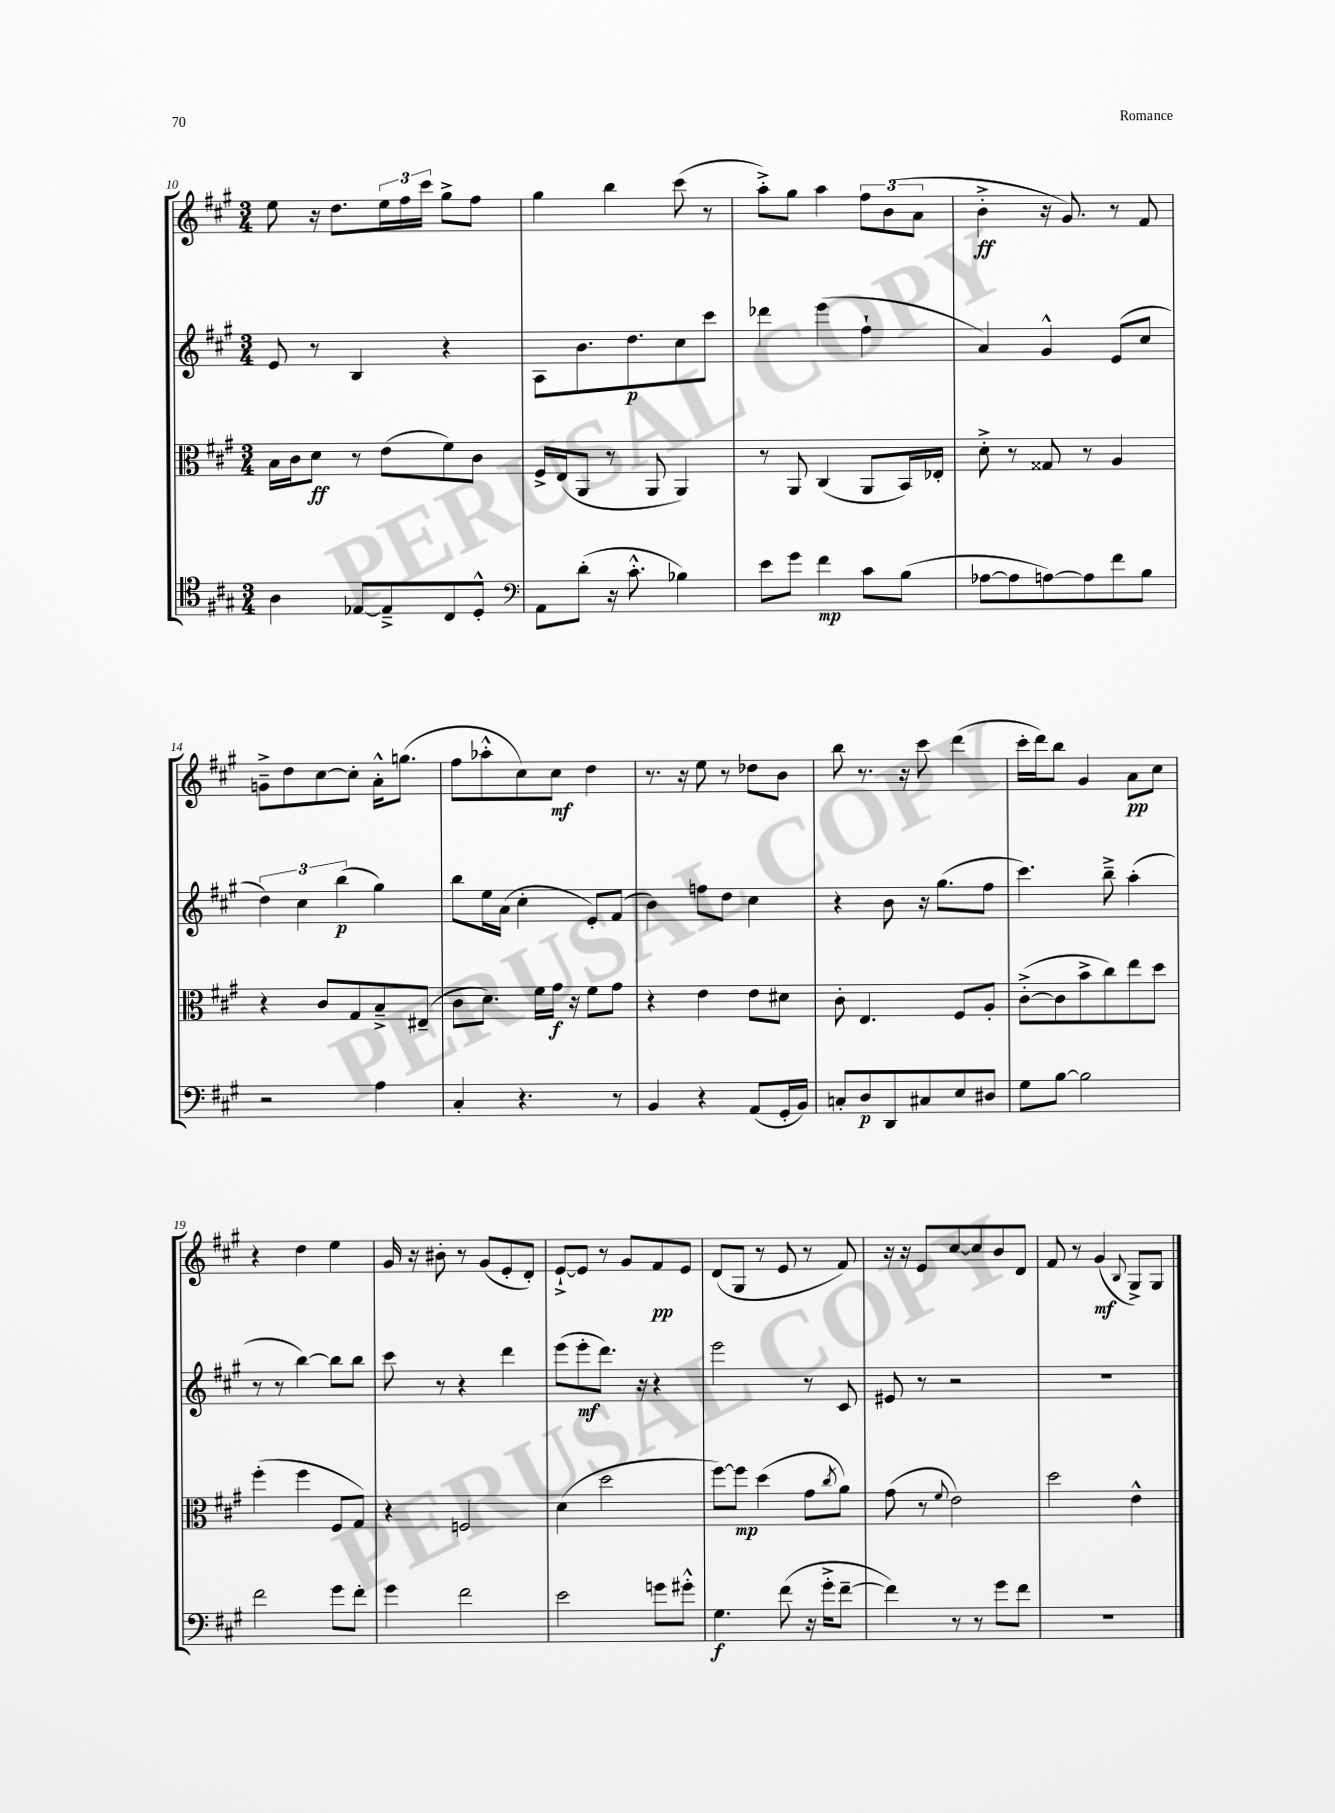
<<
\new StaffGroup <<
\new Staff = "s0" {
    \clef treble \key a \major \numericTimeSignature \time 3/4
    e''8 r16 d''8. \tuplet 3/2 { e''16 fis''16 cis'''16 } gis''8-> fis''8 |
    gis''4 b''4 cis'''8( r8 |
    a''8-.->) gis''8 a''4 \tuplet 3/2 { fis''8 b'8( a'8 } |
    b'4-.->\ff r16 gis'8.) r8 fis'8 |
    g'8---> d''8 cis''8~ cis''8-. a'16-.-^ g''8.( |
    fis''8 aes''8-.-^ cis''8) cis''8\mf d''4 |
    r8. r16 e''8 r8 des''8 b'8 |
    b''8 r8. r16 cis'''8 d'''4( |
    cis'''16-. d'''16) b''8 gis'4 a'8\pp cis''8 |
    r4 d''4 e''4 |
    gis'16 r16 bis'8-. r8 gis'8( e'8-. d'8-.) |
    e'8~-!-> e'8 r8 gis'8 fis'8\pp e'8 |
    d'8( gis8 r8 e'8 r8 fis'8) |
    r16 r16 e'8 cis''8~ cis''8 b'8 d'8 |
    fis'8 r8 gis'4\mf( \appoggiatura { b8 } gis8->) gis8 \bar "|." |
}
\new Staff = "s1" {
    \clef treble \key a \major \numericTimeSignature \time 3/4
    e'8 r8 b4 r4 |
    a8 b'8. d''8.\p cis''8 cis'''8 |
    des'''4 e'''4( fis''4-! |
    a'4) gis'4-^ e'8( cis''8 |
    \tuplet 3/2 { d''4) cis''4 b''4\p( } gis''4) |
    b''8 e''16 a'16( cis''4-. e'8-.) fis'8( |
    b'4) f''8 d''8 cis''4 |
    r4 b'8 r16 gis''8.( fis''8 |
    cis'''4.) b''8---> a''4-.( |
    r8 r8 b''4~) b''8 b''8 |
    cis'''8 r8 r4 d'''4 |
    e'''8( e'''8-.\mf d'''8.) r16 r4 |
    e'''2 r8 cis'8 |
    eis'8 r8 r2 |
    R2. \bar "|." |
}
\new Staff = "s2" {
    \clef alto \key a \major \numericTimeSignature \time 3/4
    b16 cis'16 d'8\ff r8 e'8( fis'8) cis'8 |
    fis16-> e16( a,8 r8 a,8 a,4) |
    r8 a,8 cis4( a,8 b,16) ees16-. |
    d'8-.-> r8 gisis8 r8 a4 |
    r4 cis'8 gis8 b8---> eis8--( |
    cis'8 d'8.) fis'16 gis'16\f r16 fis'8 gis'8 |
    r4 e'4 e'8 dis'8 |
    cis'8-. e4. fis8 a8-. |
    cis'8~-.->( cis'8 b'8-> cis''8) e''8 d''8 |
    fis''4-.( fis''4 fis8 gis8) |
    r4 f2 |
    d'4( d''2 |
    fis''8~) fis''8\mp d''4( gis'8 \acciaccatura { cis''8 } a'8) |
    gis'8( r8 \appoggiatura { fis'8 } e'2) |
    d''2 e'4-^ \bar "|." |
}
\new Staff = "s3" {
    \clef tenor \key a \major \numericTimeSignature \time 3/4
    a4 ees8~ ees8---> cis8 d8-.-^ |
    \clef bass a,8 d'8-.( r16 cis'8.-.-^ bes4) |
    e'8 gis'8 fis'4\mp cis'8 b8( |
    aes8~ aes8 a8~) a8 fis'8 b8 |
    r2 a4 |
    cis4-. r4. r8 |
    b,4 r4 a,8( gis,16-. b,16) |
    c8-. d8\p d,8 cis8 e8 dis8 |
    gis8 b8~ b2 |
    fis'2 gis'8 fis'8-. |
    gis'4 fis'2 |
    e'2 g'8 gis'8-.-^ |
    gis4.\f fis'8( r16 gis'16-.-> fis'8~-- |
    fis'4) r8 r8 gis'8 fis'8 |
    R2. \bar "|." |
}
>>
>>
\layout { \context { \Score currentBarNumber = #10 } }
